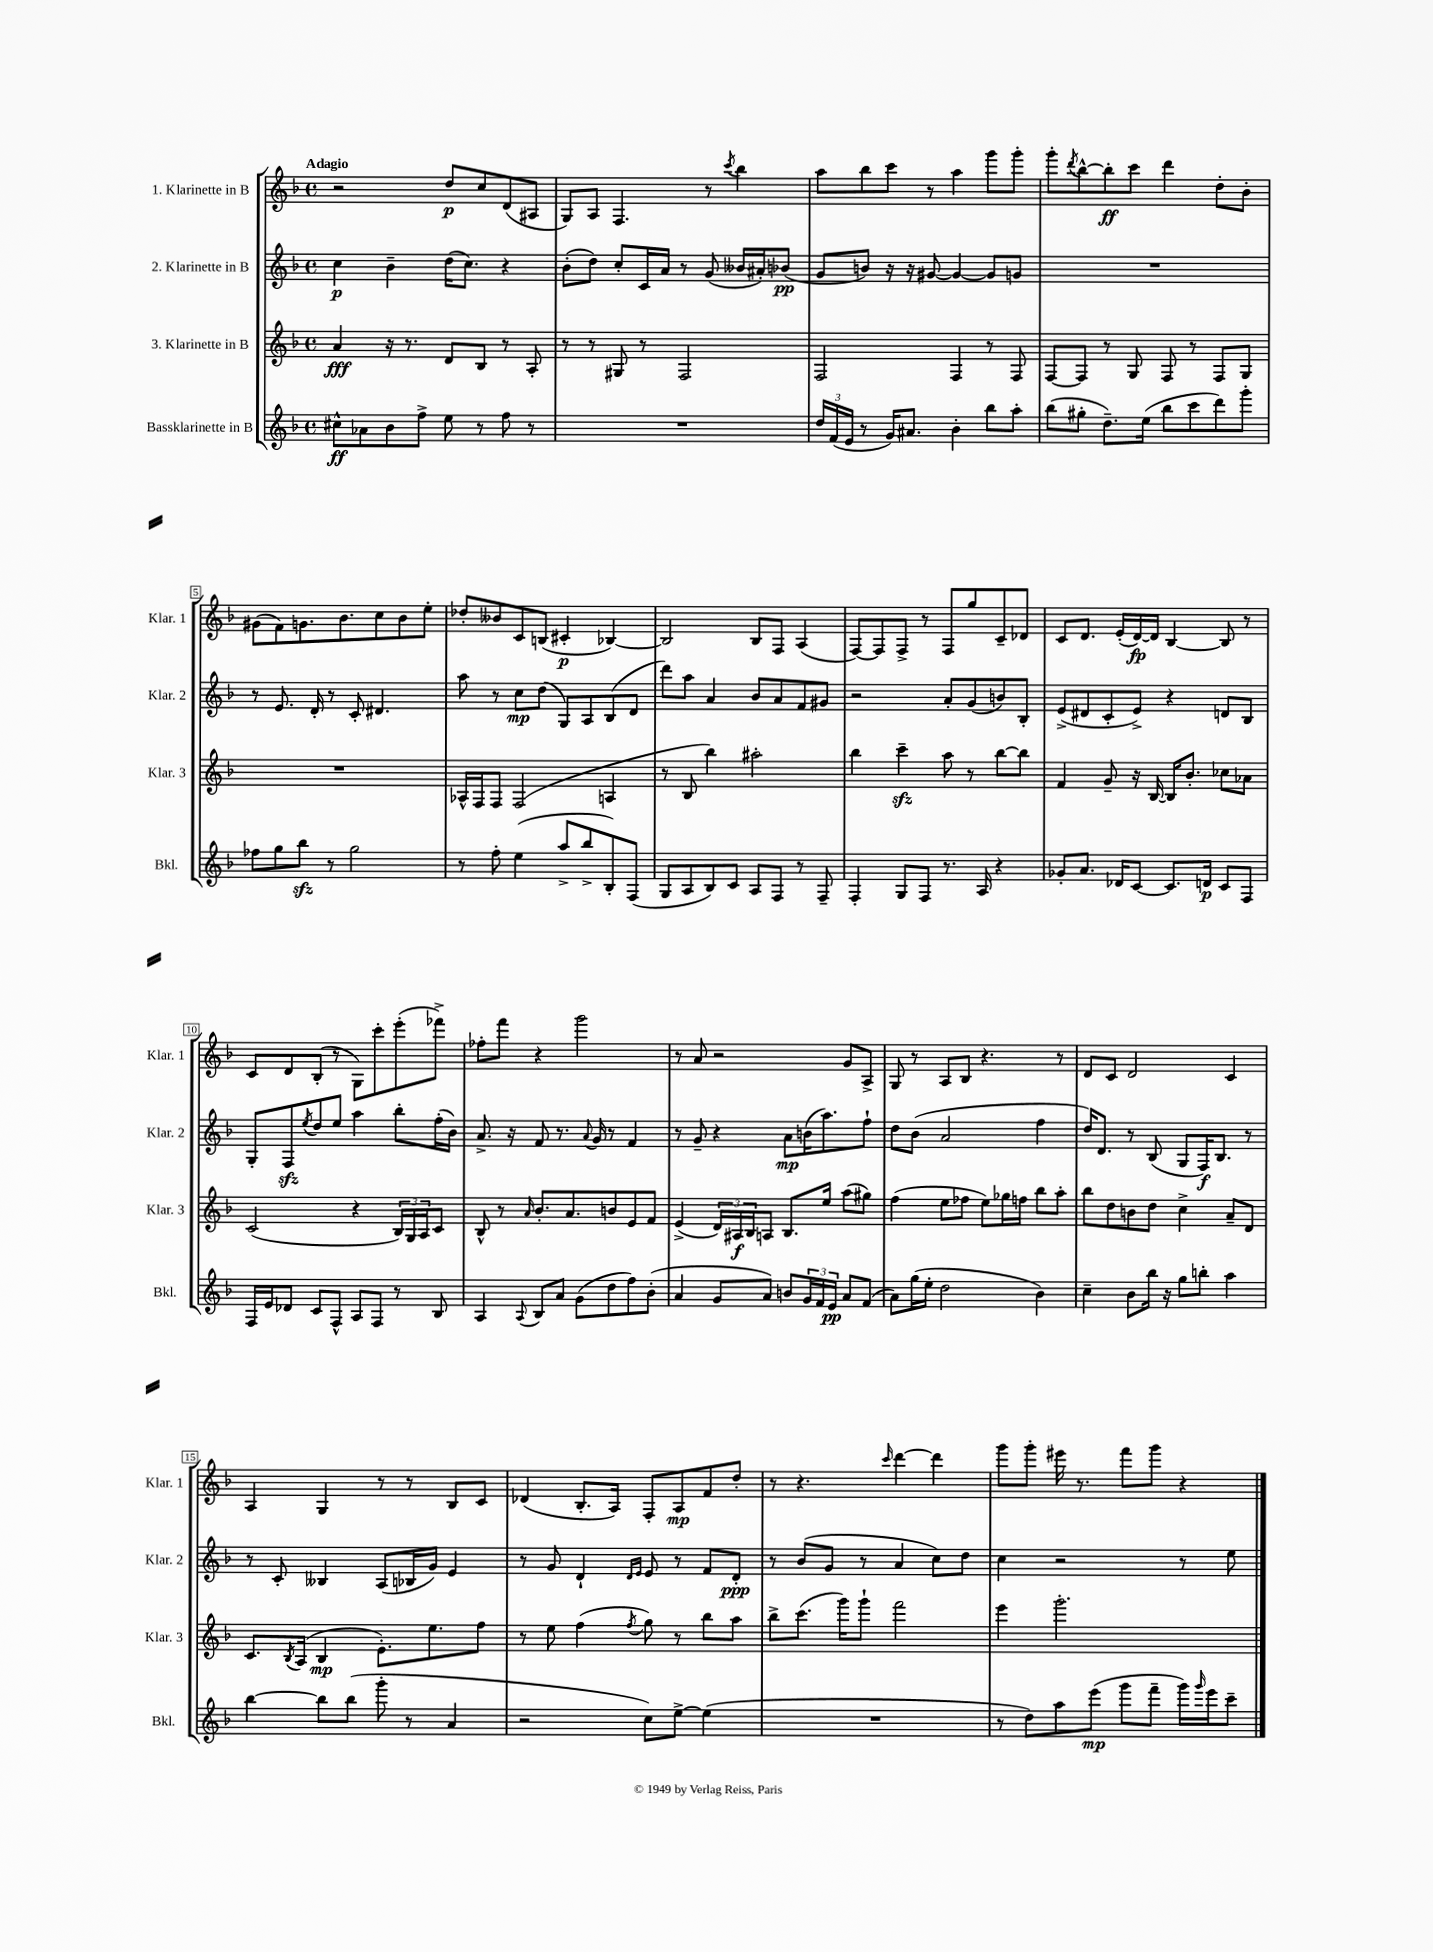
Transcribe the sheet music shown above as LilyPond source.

<<
\new StaffGroup <<
\new Staff = "s0" \with { instrumentName = "1. Klarinette in B" shortInstrumentName = "Klar. 1" } {
    \clef treble \key f \major \defaultTimeSignature \time 4/4 \tempo "Adagio"
    r2 d''8\p c''8 d'8( ais8 |
    g8) a8 f4. r8 \acciaccatura { c'''8 } bes''4 |
    a''8 bes''8 c'''8 r8 a''4 g'''8 g'''8-. |
    g'''8-. \acciaccatura { d'''8 } bes''8~-^ bes''8-.\ff c'''8 d'''4 d''8-. bes'8-. |
    gis'8( f'8) g'8. bes'8. c''8 bes'8 e''8-. |
    des''8-. beses'8 c'8 b8( cis'4-.\p bes4~) |
    bes2 bes8 f8 a4( |
    f8~) f8 f8-> r8 f8 g''8 c'8-- des'8 |
    c'8 d'8. e'16-.( d'16~\fp) d'16 bes4~ bes8 r8 |
    c'8 d'8 bes8-.( r8 g8) c'''8-. e'''8-.( fes'''8->) |
    fes''8-. f'''8 r4 g'''2 |
    r8 a'8 r2 g'8 a8-> |
    g8 r8 a8 bes8 r4. r8 |
    d'8 c'8 d'2 c'4 |
    a4 g4 r8 r8 bes8 c'8 |
    des'4( bes8.-. a16) f8-. a8\mp f'8 d''8-. |
    r8 r4. \grace { c'''16 } d'''4~ d'''4 |
    g'''8 g'''8-. eis'''16 r8. f'''8 g'''8 r4 \bar "|." |
}
\new Staff = "s1" \with { instrumentName = "2. Klarinette in B" shortInstrumentName = "Klar. 2" } {
    \clef treble \key f \major \defaultTimeSignature \time 4/4
    c''4\p bes'4-- d''16( c''8.) r4 |
    bes'8-.( d''8) c''8-. c'16 a'16 r8 g'8( beses'16 ais'16-.) bes'8\pp( |
    g'8 b'8) r16 r16 gis'8~ gis'4~ gis'8 g'8 |
    R1 |
    r8 e'8. d'16-. r8 c'8-. dis'4. |
    a''8 r8 c''8\mp d''8( g8) a8 bes8( d'8 |
    d'''8) a''8 a'4 bes'8 a'8 f'8 gis'8 |
    r2 a'8-. g'8( b'8) bes8-. |
    e'8->( dis'8 c'8-. e'8->) r4 d'8 bes8 |
    g8-. f8\sfz \acciaccatura { e''8 } d''8 e''8 a''4 bes''8-. f''16-.( bes'16) |
    a'8.-> r16 f'8 r8. \appoggiatura { a'8 } g'16 r8 f'4 |
    r8 g'8-- r4 a'8\mp b'16( a''8.) f''8-! |
    d''8 bes'8( a'2 f''4 |
    d''16) d'8. r8 bes8( g8 f16\f) bes8. r8 |
    r8 c'8-. beses4 a8( bes16 g'16) e'4 |
    r8 g'8 d'4-! \grace { d'16 e'16 } e'8 r8 f'8 d'8-.\ppp |
    r8 bes'8( g'8 r8 a'4 c''8) d''8 |
    c''4 r2 r8 e''8 \bar "|." |
}
\new Staff = "s2" \with { instrumentName = "3. Klarinette in B" shortInstrumentName = "Klar. 3" } {
    \clef treble \key f \major \defaultTimeSignature \time 4/4
    a'4\fff r16 r8. d'8 bes8 r8 a8-. |
    r8 r8 gis8 r8 f2 |
    f2 f4 r8 f8 |
    f8~ f8 r8 g8 f8 r8 f8 g8 |
    R1 |
    aes16-^ f16 f8 f2( a4 |
    r8 bes8 bes''4) ais''2-. |
    bes''4 c'''4--\sfz a''8 r8 bes''8~ bes''8 |
    f'4 g'8-- r16 bes16~ bes16 bes'8.-. ces''8 aes'8 |
    c'2( r4 \tuplet 3/2 { bes16) g16 a16 } c'8 |
    bes8-^ r8 \grace { a'16 } bes'8.-. a'8. b'8 e'8 f'8 |
    e'4->( \tuplet 3/2 { d'16) ais16\f bes16 } a8 bes8. e''16 a''8( gis''8) |
    f''4( e''8 fes''8 e''8) ges''16 f''16 bes''8 a''8-. |
    bes''8 d''8 b'8 d''8 c''4-> a'8-- d'8 |
    c'8. \acciaccatura { bes8 } a16( bes4\mp e'8.-.) e''8. f''8 |
    r8 e''8 f''4( \acciaccatura { f''8 } g''8) r8 bes''8 a''8 |
    bes''8-> c'''8.( g'''16) g'''8-! f'''2 |
    e'''4 g'''2.-. \bar "|." |
}
\new Staff = "s3" \with { instrumentName = "Bassklarinette in B" shortInstrumentName = "Bkl." } {
    \clef treble \key f \major \defaultTimeSignature \time 4/4
    cis''8-^\ff aes'8 bes'8 f''8-> e''8 r8 f''8 r8 |
    R1 |
    \tuplet 3/2 { d''16 f'16( e'16 } r8 g'16) ais'8. bes'4-. bes''8 a''8-. |
    bes''8( gis''8-. d''8.--) e''16( bes''8 c'''8 d'''8) g'''8-. |
    fes''8 g''8 bes''8\sfz r8 g''2 |
    r8 f''8-. e''4( a''8-> bes''8-> bes8-.) f8( |
    g8 a8 bes8) c'8 a8 f8 r8 f8-- |
    f4-. g8 f8 r8. a16 r4 |
    ges'8-. a'8. des'16 c'8~ c'8. d'16\p c'8 f8 |
    f16 e'16 des'8 c'8 f8-^ a8 f8 r8 bes8 |
    a4 \appoggiatura { a8 } bes8 a'8 g'8( d''8 f''8) bes'8-.( |
    a'4 g'8 a'8) b'8 \tuplet 3/2 { g'16 f'16 e'16\pp } a'8 f'8( |
    a'8) g''16( e''16-. d''2 bes'4) |
    c''4-- bes'8 bes''16 r16 g''8 b''8-. a''4 |
    bes''4~ bes''8 bes''8( g'''8-. r8 a'4 |
    r2 c''8) e''8~-> e''4( |
    R1 |
    r8 d''8) a''8 e'''8\mp( g'''8 f'''8-- g'''16) \grace { g'''16 } e'''16 c'''8-- \bar "|." |
}
>>
>>
\layout { \context { \Score \override BarNumber.stencil = #(make-stencil-boxer 0.1 0.3 ly:text-interface::print) } }
